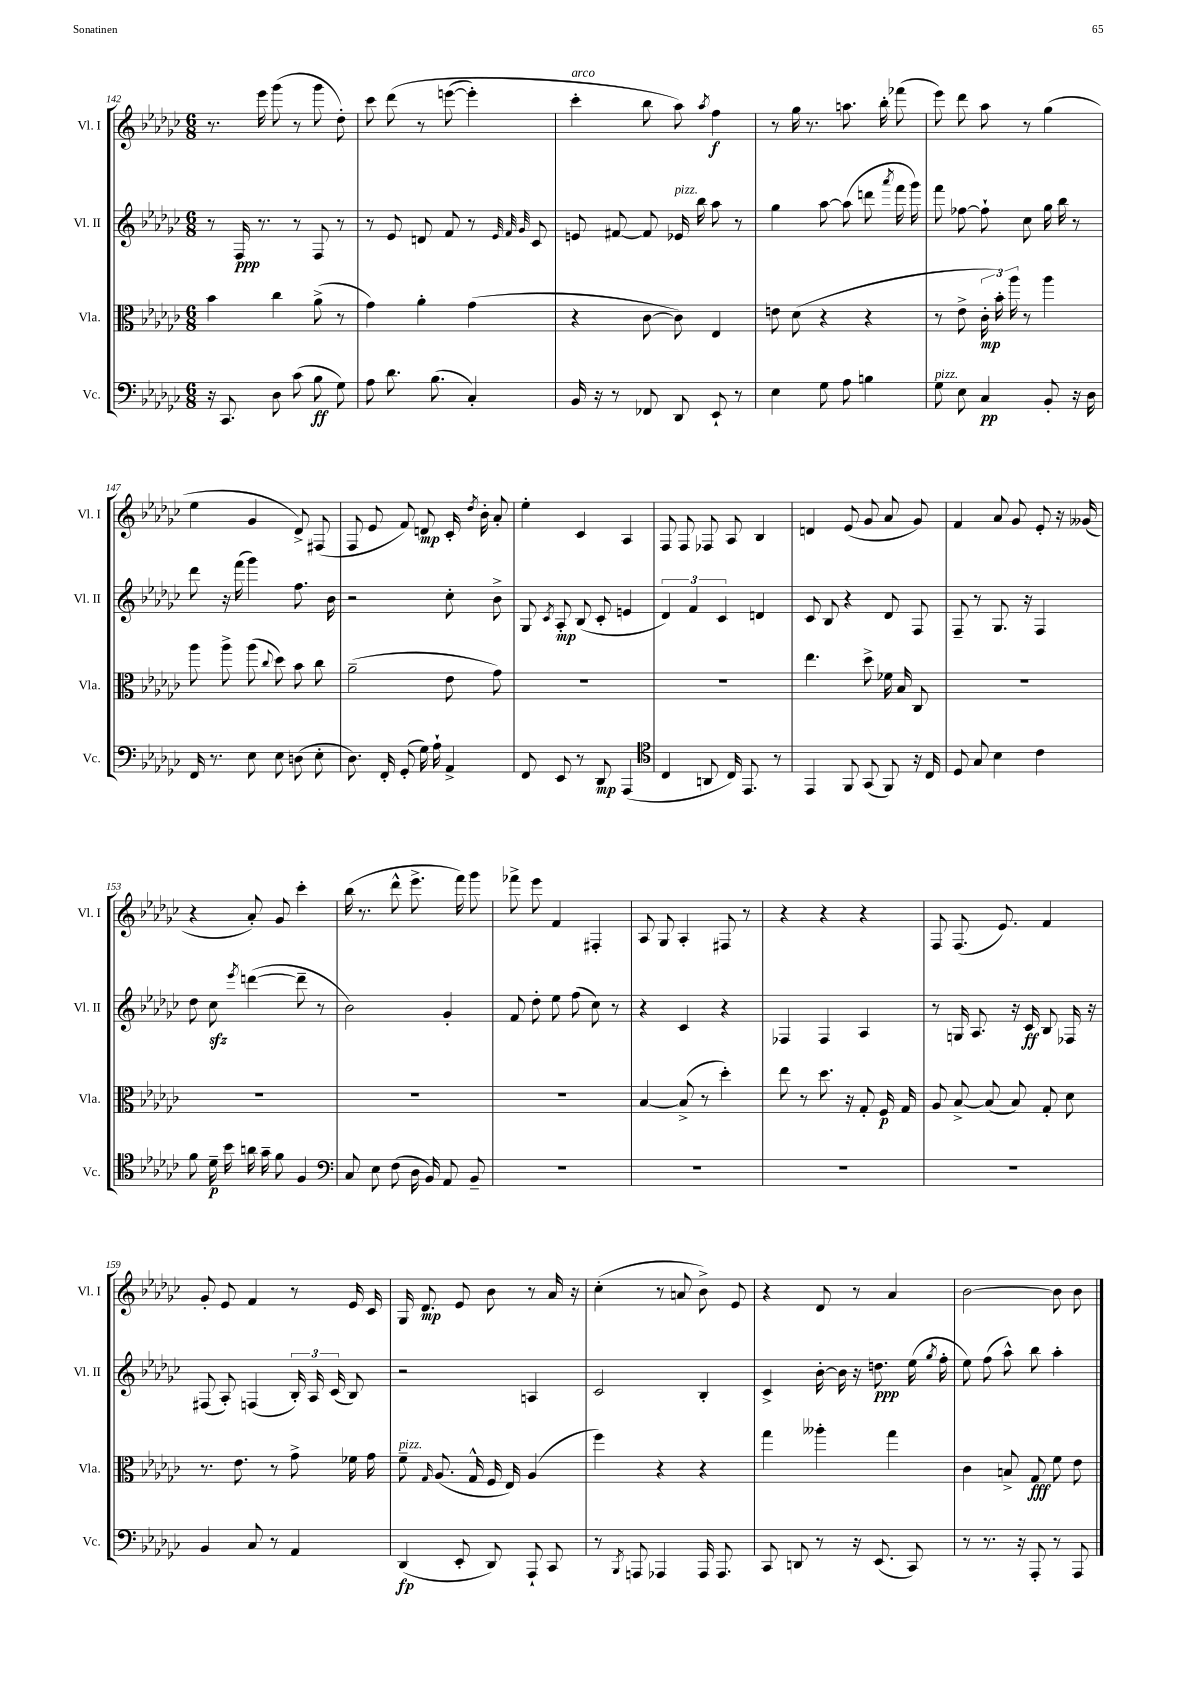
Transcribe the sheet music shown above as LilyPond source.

<<
\new StaffGroup <<
\new Staff = "s0" \with { instrumentName = "Vl. I" shortInstrumentName = "Vl. I" } {
    \clef treble \key ges \major \numericTimeSignature \time 6/8
    \autoBeamOff r8. ees'''16 ges'''8( r8 ges'''8 des''8-.) |
    ces'''8 des'''8\( r8 e'''8~( e'''4-.) |
    ces'''4-.^\markup { \italic "arco" } bes''8 aes''8\) \acciaccatura { aes''8 } f''4\f |
    r8 ges''16 r8. a''8. bes''16-. fes'''8( |
    ees'''8) des'''8 aes''8 r8 ges''4( |
    ees''4 ges'4 des'8->) fis8( |
    f8 ees'8 f'8) d'8\mp ces'16-. \acciaccatura { des''8 } bes'16-. aes'8-. |
    ees''4-. ces'4 aes4 |
    f8 f8 fes8 aes8 bes4 |
    d'4 ees'8( ges'8 aes'8 ges'8) |
    f'4 aes'8 ges'8 ees'8-. r16 geses'16( |
    r4 aes'8-.) ges'8 ces'''4-. |
    bes''16( r8. des'''8-^ ees'''8.-> f'''16) ges'''8 |
    fes'''8-> ees'''8 f'4 fis4-. |
    aes8 ges8 aes4-. fis8 r8 |
    r4 r4 r4 |
    f8 f8.( ees'8.) f'4 |
    ges'8-. ees'8 f'4 r8 ees'16 ces'16 |
    ges16 des'8.\mp ees'8 bes'8 r8 aes'16 r16 |
    ces''4-.( r8 a'8 bes'8->) ees'8 |
    r4 des'8 r8 aes'4 |
    bes'2~ bes'8 bes'8 \bar "|." |
}
\new Staff = "s1" \with { instrumentName = "Vl. II" shortInstrumentName = "Vl. II" } {
    \clef treble \key ges \major \numericTimeSignature \time 6/8
    \autoBeamOff r8 f16\ppp r8. r8 f8 r8 |
    r8 ees'8 d'8 f'8 r8 \grace { ees'32 f'32 ges'32 } ces'8 |
    e'8 fis'8~ fis'8 ees'16^\markup { \italic "pizz." } bes''16 aes''8 r8 |
    ges''4 aes''8~ aes''8( d'''8 \acciaccatura { aes'''8 } f'''16 ges'''16) |
    f'''8 fes''8~ fes''8-! ces''8 ges''16 bes''16 r8 |
    des'''8 r16 f'''16( ges'''4) f''8. bes'16 |
    r2 ces''8-. bes'8-> |
    ges8 \acciaccatura { ces'8 } aes8-.\mp bes8( ces'8-. e'4 |
    \tuplet 3/2 { des'4) f'4 ces'4 } d'4 |
    ces'8 bes8 r4 des'8 f8 |
    f8-- r8 ges8. r16 f4 |
    des''8 ces''8\sfz \acciaccatura { ees'''8 } d'''4~( d'''8-- r8 |
    bes'2) ges'4-. |
    f'8 des''8-. ees''8 f''8( ces''8) r8 |
    r4 ces'4 r4 |
    fes4 fes4 aes4 |
    r8 g16 aes8. r16 ces'16\ff bes8 fes16 r16 |
    fis8( aes8-.) f4( \tuplet 3/2 { bes16-.) aes16 ces'16( } bes8) |
    r2 a4 |
    ces'2 bes4-. |
    ces'4-> bes'16~-. bes'16 r16 d''8.\ppp ees''16( \acciaccatura { ges''8 } f''16-. |
    ees''8) f''8( aes''8-^) bes''8 aes''4-. \bar "|." |
}
\new Staff = "s2" \with { instrumentName = "Vla." shortInstrumentName = "Vla." } {
    \clef alto \key ges \major \numericTimeSignature \time 6/8
    \autoBeamOff bes'4 ces''4 aes'8->( r8 |
    ges'4) aes'4-. ges'4( |
    r4 ces'8~ ces'8) ees4 |
    e'8 des'8( r4 r4 |
    r8 ees'8-> \tuplet 3/2 { ces'16-.\mp bes'16-.) aes''16 } r8 aes''4 |
    aes''8 aes''8-> aes''8( \appoggiatura { ces''8 } des''8) bes'8 ces''8 |
    aes'2--( ees'8 ges'8) |
    R2. |
    R2. |
    ees''4. des''8-> fes'16 bes16 ces8 |
    R2. |
    R2. |
    R2. |
    R2. |
    bes4~ bes8->( r8 des''4-.) |
    ees''8 r8 des''8. r16 ges8-. f16\p ges16 |
    aes8 bes8~-> bes8( bes8) ges8-. des'8 |
    r8. ees'8. r8 ges'8-> fes'16 ges'16 |
    f'8--^\markup { \italic "pizz." } \grace { ges16 } aes8.( ges16-^ f16 ees16) aes4( |
    f''4) r4 r4 |
    ges''4 aeses''4-. ges''4 |
    ces'4 b8-> ges8\fff f'8 ees'8 \bar "|." |
}
\new Staff = "s3" \with { instrumentName = "Vc." shortInstrumentName = "Vc." } {
    \clef bass \key ges \major \numericTimeSignature \time 6/8
    \autoBeamOff r16 ces,8. des8 ces'8( bes8\ff ges8) |
    aes8 des'8. bes8.( ces4-.) |
    bes,16 r16 r8 fes,8 des,8 ees,8-! r8 |
    ees4 ges8 aes8 b4 |
    ges8^\markup { \italic "pizz." } ees8 ces4\pp bes,8-. r16 des16 |
    f,16 r8. ees8 ees8 d8( ees8-. |
    des8.) f,16-. ges,8-.( ges16) aes16-! aes,4-> |
    f,8 ees,8 r8 des,8\mp aes,,4( |
    \clef tenor ces4 a,8 ces16) ees,8. r8 |
    ees,4 f,8 ges,8( f,8) r16 ces16 |
    des8 ges8 bes4 ces'4 |
    f'8 des'16--\p bes'16 a'16 ges'16-- f'8 f4 |
    \clef bass ces8 ees8 f8( des16 bes,16) aes,8 bes,8-- |
    R2. |
    R2. |
    R2. |
    R2. |
    bes,4 ces8 r8 aes,4 |
    des,4\fp( ees,8-. des,8) aes,,8-! ces,8 |
    r8 \acciaccatura { bes,,8 } a,,8 aes,,4 aes,,16 aes,,8. |
    ces,8 d,8 r8 r16 ees,8.( ces,8) |
    r8 r8. r16 aes,,8-. r8 aes,,8 \bar "|." |
}
>>
>>
\layout { \context { \Score currentBarNumber = #142 } }
